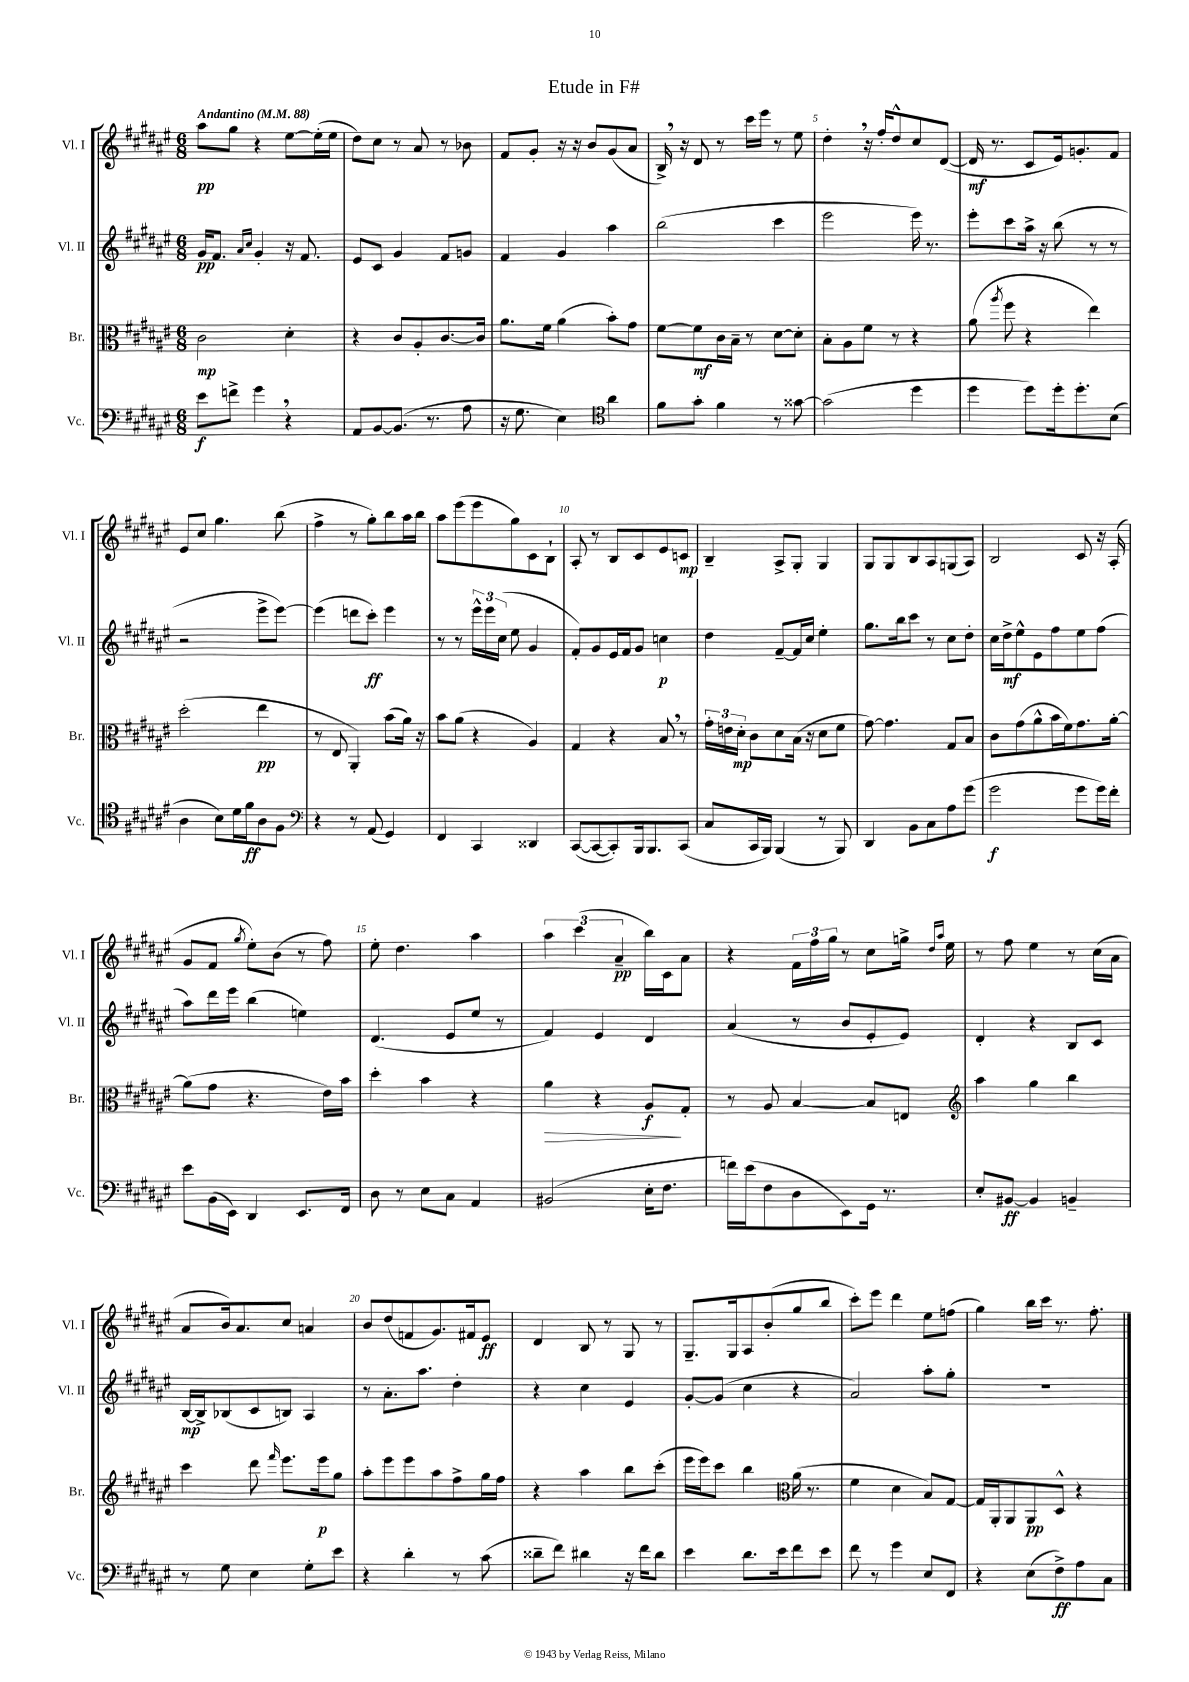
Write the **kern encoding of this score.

**kern	**kern	**kern	**kern
*staff4	*staff3	*staff2	*staff1
*clefF4	*clefC3	*clefG2	*clefG2
*k[f#c#g#d#a#e#]	*k[f#c#g#d#a#e#]	*k[f#c#g#d#a#e#]	*k[f#c#g#d#a#e#]
*M6/8	*M6/8	*M6/8	*M6/8
*MM88	*MM88	*MM88	*MM88
8e#\L	2c#\	16g#/LK	8aa#\L
.	.	8.f#/J	.
8f^\J	.	.	8gg#\J
.	.	16qqa#/LL	.
.	.	16qqcc#/JJ	.
4g#\	.	4g#'/	4r
4r	4d#'\	16r	[8ee#\L
.	.	8.f#/	.
.	.	.	(16ee#'\]L
.	.	.	16ee#\JJ
=	=	=	=
8AA#/L	4r	8e#/L	8dd#\L)
[8BB/	.	8c#/J	8cc#\J
(8.BB/]J	8c#/L	4g#/	8r
.	8A#'/	.	8a#/
8.r	.	.	.
.	[8.c#/	8f#/L	8r
8A#\	.	8g/J	8b-\
.	16c#/]Jk	.	.
=	=	=	=
16r	8.a#\L	4f#/	8f#/L
8.G#\	.	.	.
.	.	.	8g#'/J
.	16f#\Jk	.	.
4E#\)	(4a#\	4g#/	16r
.	.	.	16r
.	.	.	8b/L
*clefC4	*	*	*
4a#\	8b'\L)	4aa#\	(8g#/
.	8g#\J	.	8a#/J
=	=	=	=
8f#\L	[8f#\L	(2bb\	16B^/)
.	.	.	16r
8g#'\J	8f#\]	.	8d#/
4f#\	16c#\L	.	8r
.	16B~\JJ	.	.
.	8r	.	16ccc#\LL
.	.	.	16eee#\JJ
8r	[8d#\L	4ccc#\	8r
[8g##\	8d#'\]J	.	8ee#\
=	=	=	=
(2g##\]	8B'\L	2eee#\	4dd#'\
.	8A#\	.	.
.	8f#\J	.	16r
.	.	.	16ff#'/LK
.	8r	.	8dd#^^/
4dd#\	4r	16eee#\)	8cc#/
.	.	8.r	.
.	.	.	([8d#/J
=	=	=	=
4dd#\	(8a#\	8eee#'\L	16d#/]
.	.	.	8.r
.	8qaa#/	.	.
.	8ff#\	8ccc#\	.
8dd#\L)	4r	16aa#^\Jk	8c#/L
.	.	16r	.
16dd#'\k	.	(8bb\	16e#/k)
8.dd#'\	.	.	8.g'/
.	4ee#\)	8r	.
(8B\J	.	8r	8f#/J
=	=	=	=
4A#\	(2dd#'\	2r	8e#/L
.	.	.	8cc#/J
8B\L)	.	.	4.gg#\
16d#\L	.	.	.
16f#\J	.	.	.
8A#\	4ee#\	8eee#^\L	.
8F#\J	.	[8eee#\J)	(8bb\
=	=	=	=
*clefF4	*	*	*
4r	8r	(4eee#\]	4ff#^\
.	8E#/	.	.
8r	4AA#'/)	8ddd\L	8r
(8AA#/	.	8ccc#'\J)	8gg#'\L)
4GG#/)	(8b\L	4eee#\	8bb\
.	16a#\Jk)	.	16aa#\L
.	16r	.	16bb\JJ
=	=	=	=
4FF#/	8b\L	8r	8aa#\L
.	(8a#\J	8r	(8eee#\
4CC#/	4r	24eee#^^\LL	8eee#\
.	.	24eee#\	.
.	.	(24cc#\JJ	.
.	.	8ee#\	8gg#\)
4DD##/	4A#/)	4g#/	8c#\
.	.	.	8B`\J
=	=	=	=
([8CC#/L	4G#/	8f#'/L)	8A#'/
8CC#/_	.	8g#/	8r
8CC#'/])	4r	16e#/L	8B/L
.	.	16f#/J	.
16BBB/k	.	8g#/J	8c#/
8.BBB/	.	.	.
.	8B/	4cc\	8e#/
(8CC#/J	8r	.	8c/J
=	=	=	=
8C#/L	24g#'\LL	4dd#\	4B~/
.	24e\	.	.
.	24d#'\JJ	.	.
16CC#/L	8c#\L	.	.
16BBB/JJ)	.	.	.
(4BBB/	8d#\	[8f#~/L	8A#^/L
.	(16B\Jk	16f#/]L	8G#'/J
.	16r	16cc#/JJ	.
8r	8d#\L	4ee#'\	4G#/
8BBB/)	8f#\J	.	.
=	=	=	=
4DD#/	[8g#\)	8.gg#\L	8G#/L
.	4.g#\]	.	8G#/
.	.	16bb\k	.
8BB\L	.	8ccc#\J	8B/
8C#\	.	8r	8A#/
8A#\	8G#/L	8cc#\L	(8G/
(8g#\J	8B/J	8dd#'\J	8A#/J)
=	=	=	=
2g#\	8c#\L	16cc#\LL	2B/
.	.	16dd#^\J	.
.	(8g#\	8ee#^^\	.
.	8a#^^\	8e#\	.
.	16b\L	8ff#\	.
.	16f#\J)	.	.
8g#\L	8.g#\	8ee#\	8c#/
16g#\L)	.	(8ff#\J	16r
16f#'\JJ	[16a#'\Jk	.	(16A#'/
=	=	=	=
8e#\L	(8a#\]L	8aa#\L)	8g#/L
(16BB\L	8g#\J	16ddd#\L	8f#/J
16EE#\JJ)	.	16eee#\JJ	.
.	.	.	8qgg#/
4DD#/	4.r	(4bb\	8ee#'\L)
.	.	.	(8b\J
8.EE#/L	.	4ee\)	8r
.	16e#\LL)	.	8ff#\)
16FF#/Jk	16b\JJ	.	.
=	=	=	=
8D#\	4dd#'\	(4.d#/	8ee#'\
8r	.	.	4.dd#\
8E#\L	4b\	.	.
8C#\J	.	8e#/L	.
4AA#/	4r	8ee#/J	4aa#\
.	.	8r	.
=	=	=	=
(2BB#/	4a#\	4f#/)	6aa#\
.	.	.	(6ccc#\
.	4r	4e#/	.
.	.	.	6a#~/
16E#'\LK	8A#/L	4d#/	16bb\LL)
8.F#\J	.	.	16c#\J
.	8G#'/J	.	8a#\J
=	=	=	=
16f\LL)	8r	(4a#/	4r
(16e#\J	.	.	.
8F#\	8A#/	.	.
8D#\	[4B/	8r	24f#\LL
.	.	.	24ff#\
.	.	.	24gg#\JJ
8EE#\)	.	8b/L	8r
16GG#\Jk	8B/]L	8e#'/	8cc#\L
8.r	.	.	.
.	8E/J	8e#/J)	16gg^\Jk
.	.	.	16qqdd#/LL
.	.	.	16qqaa#/JJ
.	.	.	16ee#\
=	=	=	=
*	*clefG2	*	*
8E#'/L	4aa#\	4d#'/	8r
[8BB#/J	.	.	8ff#\
4BB#/]	4gg#\	4r	4ee#\
4BB~/	4bb\	8B/L	8r
.	.	8c#/J	(16cc#\LL
.	.	.	16a#\JJ
=	=	=	=
8r	4ccc#\	[16B/LL	8a#/L
.	.	16B^/]J	.
8G#\	.	(8B-/	16b/k)
.	.	.	8.a#/
4E#\	8ddd#\	8c#/	.
.	16qqfff#/	.	.
.	8.eee#\L	8B/J)	8cc#/J
8G#'\L	.	4A#/	4a/
.	16eee#\k	.	.
8e#\J	8gg#\J	.	.
=	=	=	=
4r	8aa#'\L	8r	8b/L
.	8eee#\	8.a#'\L	(8dd#/
4d#'\	8eee#\	.	8f/
.	.	8.aa#\J	.
.	8aa#\	.	8.g#/)
8r	8ff#^\	4dd#'\	.
.	.	.	16f#/k
(8c#\	16gg#\L	.	8e#/J
.	16ff#\JJ	.	.
=	=	=	=
8d##~\L	4r	4r	4d#/
8f#\J)	.	.	.
4d#\	4aa#\	4cc#\	8B/
.	.	.	8r
16r	8bb\L	4e#/	8G#/
16f#\LK	.	.	.
8d#\J	(8ccc#'\J	.	8r
=	=	=	=
4e#\	16eee#\LL	[8g#'/L	8.G#~/L
.	16eee#\J)	.	.
.	8ccc#\J	(8g#/]J	.
.	.	.	16G#/k
8.d#\L	4bb\	4cc#\	8A#/
.	.	.	(8b'/
16e#\k	.	.	.
*	*clefC3	*	*
8f#\	(16a#\	4r	8gg#/
.	8.r	.	.
8e#\J	.	.	8bb/J
=	=	=	=
8f#\	4f#\	2a#/)	8ccc#'\L)
8r	.	.	8eee#\J
4g#\	4d#\	.	4ddd#\
8E#/L	8B/L)	8aa#'\L	8ee#\L
8FF#/J	[8G#/J	8gg#'\J	(8ff\J
=	=	=	=
4r	16G#/]LL	2.r	4gg#\)
.	16AA#'/J	.	.
.	8AA#/	.	.
(8E#\L	8AA#/	.	16bb\LL
.	.	.	16ccc#\JJ
8F#^\)	8D#^^/J	.	8.r
8A#\	4r	.	.
.	.	.	8.ff#'\
8C#\J	.	.	.
==	==	==	==
*-	*-	*-	*-
